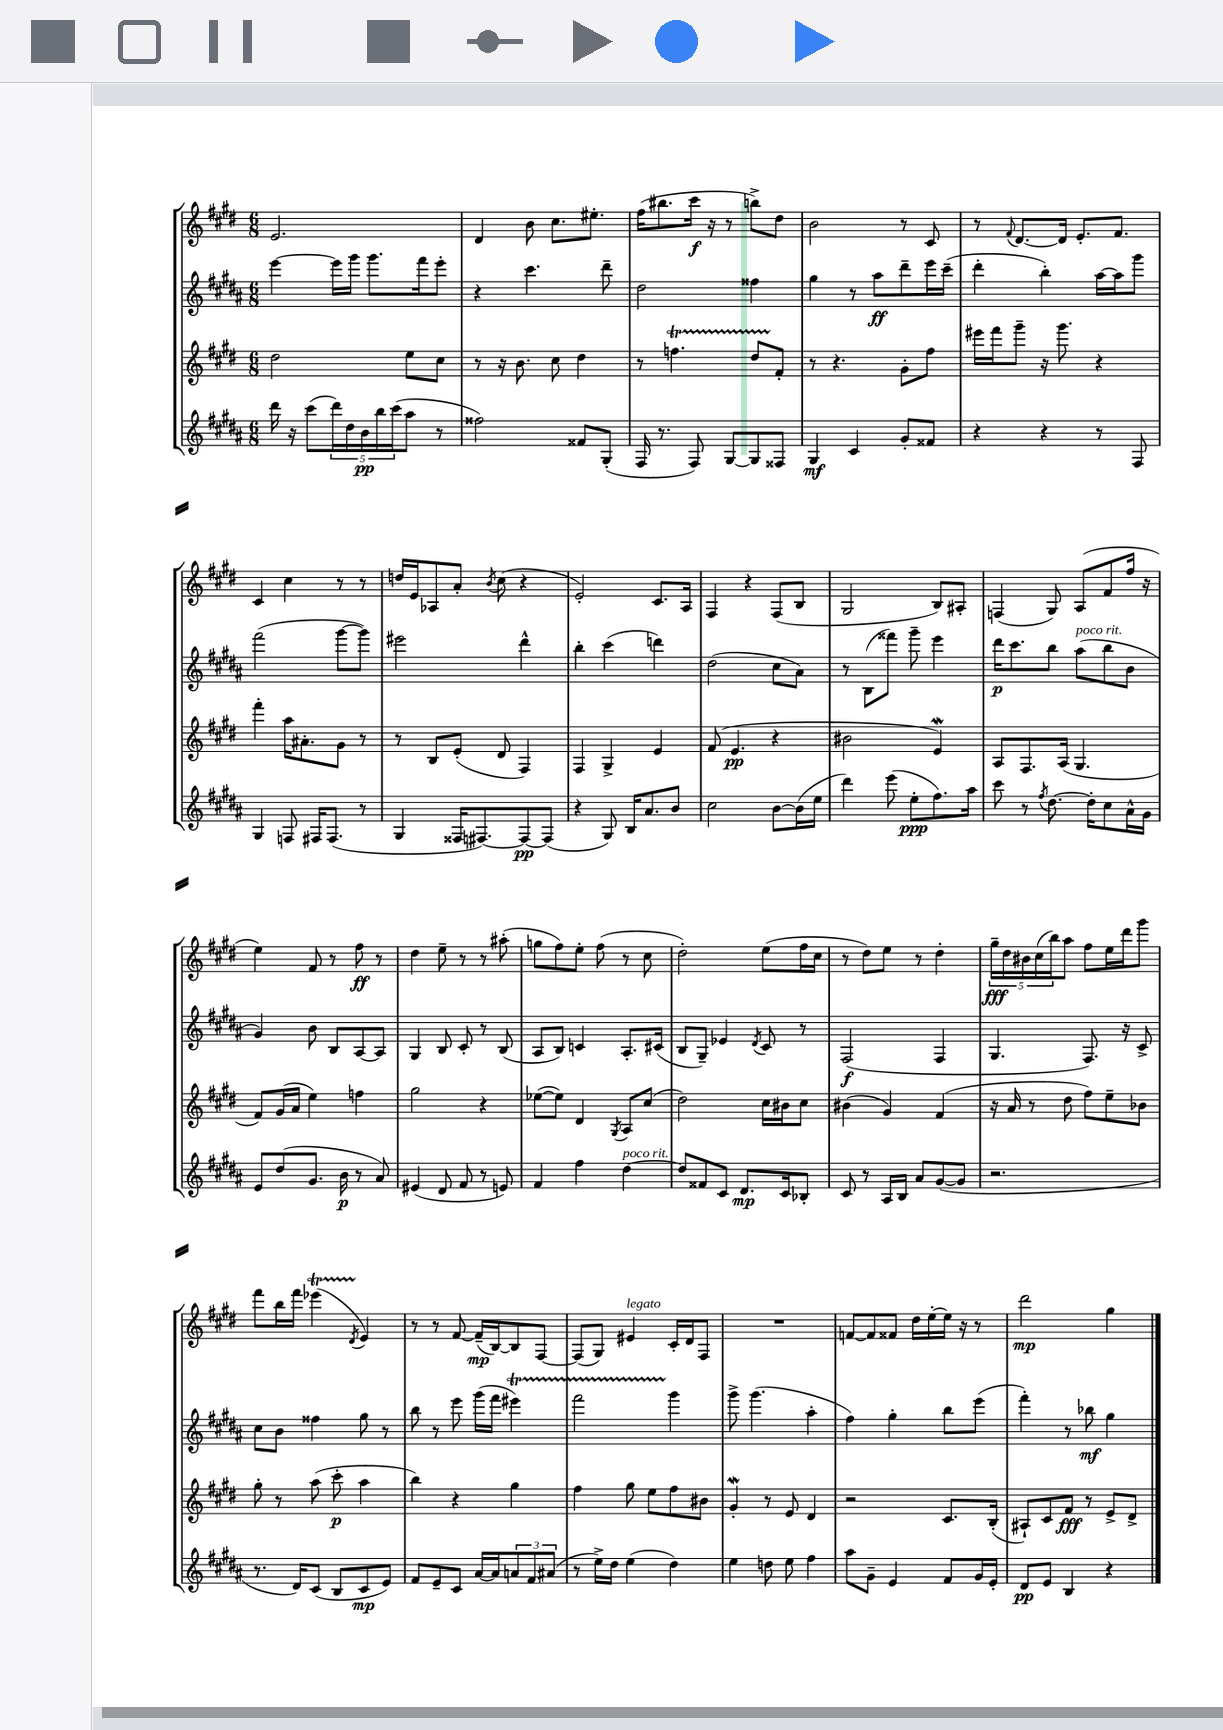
<<
\new StaffGroup <<
\new Staff = "s0" {
    \clef treble \key e \major \numericTimeSignature \time 6/8
    e'2. |
    dis'4 b'8 cis''8. eis''8.-. |
    fis''16( bis''8. cis'''16\f r16 r8 b''8->) dis''8 |
    b'2 r8 cis'8 |
    r8 \appoggiatura { fis'8 } dis'8.~ dis'16 e'8.-. fis'8. |
    cis'4 cis''4 r8 r8 |
    d''16 e'16 aes8 a'8-. \acciaccatura { b'8 } cis''8( r4 |
    e'2-.) cis'8. a16 |
    fis4 r4 fis8( b8 |
    gis2 b8) ais8-. |
    f4( gis8) a8( fis'8 fis''16 r16 |
    e''4) fis'8 r8 fis''8\ff r8 |
    dis''4 e''8-- r8 r8 ais''8-.( |
    g''8 fis''8) e''8-. fis''8( r8 cis''8 |
    dis''2-.) e''8( fis''16 cis''16 |
    r8 dis''8) e''8 r8 dis''4-. |
    \tuplet 5/4 { gis''16--\fff dis''16 bis'16 cis''16( b''16) } a''8 fis''8 e''16 dis'''16 gis'''8 |
    fis'''8 b''16 fis'''16 ees'''4\startTrillSpan( \acciaccatura { dis'8 } e'4\stopTrillSpan) |
    r8 r8 fis'8~ fis'16--\mp( b16~) b8 fis8~ |
    fis8( gis8) eis'4^\markup { \italic "legato" } cis'16-. dis'16 fis8 |
    R2. |
    f'8~ f'8 fisis'8 dis''16 e''16~-. e''16 r16 r8 |
    dis'''2\mp gis''4 \bar "|." |
}
\new Staff = "s1" {
    \clef treble \key b \major \numericTimeSignature \time 6/8
    e'''4~ e'''16 gis'''16 gis'''8. fis'''16 e'''8-. |
    r4 cis'''4. dis'''8-- |
    dis''2 fisis''4 |
    gis''4 r8 ais''8\ff dis'''8-- e'''16 cis'''16--( |
    dis'''4-. b''4-.) ais''16~ ais''16 gis'''8 |
    fis'''2( gis'''8~ gis'''8) |
    eis'''2 dis'''4-^ |
    b''4-. cis'''4( d'''4) |
    dis''2( cis''8 ais'8) |
    r8 b8( fisis'''8) gis'''8-- e'''4 |
    dis'''16\p cis'''8. b''8 ais''8^\markup { \italic "poco rit." }( b''8 b'8 |
    gis'4) b'8 b8 ais8~ ais8 |
    gis4 b8 cis'8-. r8 b8( |
    ais8 b8) c'4 ais8.-. cis'16( |
    b8 gis8--) ees'4 \acciaccatura { dis'8 } cis'8 r8 |
    fis2\f( fis4 |
    gis4. fis8.) r16 cis'8-> |
    cis''8 b'8 fisis''4 gis''8 r8 |
    b''8 r8 e'''8 gis'''16( fis'''16 eis'''4\startTrillSpan) |
    fis'''2 gis'''4\stopTrillSpan |
    gis'''8-> gis'''4.( ais''4-. |
    fis''4) gis''4-. b''8 e'''8( |
    fis'''4-.) r8 bes''8\mf gis''4 \bar "|." |
}
\new Staff = "s2" {
    \clef treble \key e \major \numericTimeSignature \time 6/8
    dis''2 e''8 cis''8 |
    r8 r16 b'8. cis''8 dis''4 |
    r8 f''4.\startTrillSpan dis''8 fis'8-.\stopTrillSpan |
    r8 r4. gis'8-. fis''8 |
    eis'''16 fis'''16 gis'''8-- r16 gis'''8. r4 |
    fis'''4-. a''16 ais'8.-. gis'8 r8 |
    r8 b8 e'8-.( dis'8 fis4) |
    fis4 gis4-> e'4 |
    fis'8( e'4.\pp r4 |
    bis'2 e'4\mordent) |
    a8 fis8. a16( gis4. |
    fis'8) gis'16( a'16 e''4) f''4 |
    gis''2 r4 |
    ees''8~( ees''8) dis'4 \acciaccatura { gis8 } a8 cis''8( |
    dis''2) cis''16 bis'16 cis''8 |
    bis'4( gis'4) fis'4( |
    r16 a'16 r8 dis''8 fis''8) e''8-- bes'8 |
    gis''8-. r8 a''8( cis'''8-.\p a''4 |
    b''4) r4 gis''4 |
    fis''4 gis''8 e''8 fis''8 bis'8 |
    gis'4-.\mordent r8 e'8 dis'4 |
    r2 cis'8. b16-.( |
    ais8-!) cis'8 fis'8\fff r8 e'8-> dis'8-> \bar "|." |
}
\new Staff = "s3" {
    \clef treble \key b \major \numericTimeSignature \time 6/8
    dis'''16 r16 cis'''8( \tuplet 5/4 { dis'''16) dis''16 b'16\pp b''16 cis'''16( } ais''8 r8 |
    fisis''2) fisis'8 gis8-.( |
    fis16 r8. fis8) gis8~ gis8 fisis8 |
    gis4\mf cis'4 gis'8-. fisis'8 |
    r4 r4 r8 fis8 |
    gis4 f8 fis16 fis8.( r8 |
    gis4 fisis16 fis8.~) fis8~\pp fis8( |
    r4 gis8) b16 ais'8. b'8 |
    cis''2 b'8~ b'16( e''16 |
    dis'''4) e'''8( e''8-.\ppp fis''8.) ais''16 |
    cis'''8 r8 \acciaccatura { fis''8 } dis''8.~ dis''16-. cis''8 ais'16-^ gis'16 |
    e'8 dis''8( gis'8. b'16\p r8 ais'8) |
    eis'4( dis'8 fis'8 r8 e'8) |
    fis'4 fis''4 dis''4~^\markup { \italic "poco rit." } |
    dis''8 fisis'8 cis'8 dis'8.\mp cis'16 bes8-. |
    cis'8 r8 ais16 b16 ais'8 gis'8~( gis'8 |
    r2. |
    r8. dis'16) cis'8( b8 cis'8\mp e'8) |
    fis'8 e'8-- cis'8 ais'16~ ais'16 \tuplet 3/2 { a'8 fis'8 ais'8( } |
    r8 e''16->) dis''16 e''4( dis''4) |
    e''4 d''8 e''8 fis''4 |
    ais''8 gis'8-- e'4 fis'8 gis'16 e'16-. |
    dis'8\pp e'8 b4 r4 \bar "|." |
}
>>
>>
\layout { \context { \Score \remove "Bar_number_engraver" } }
